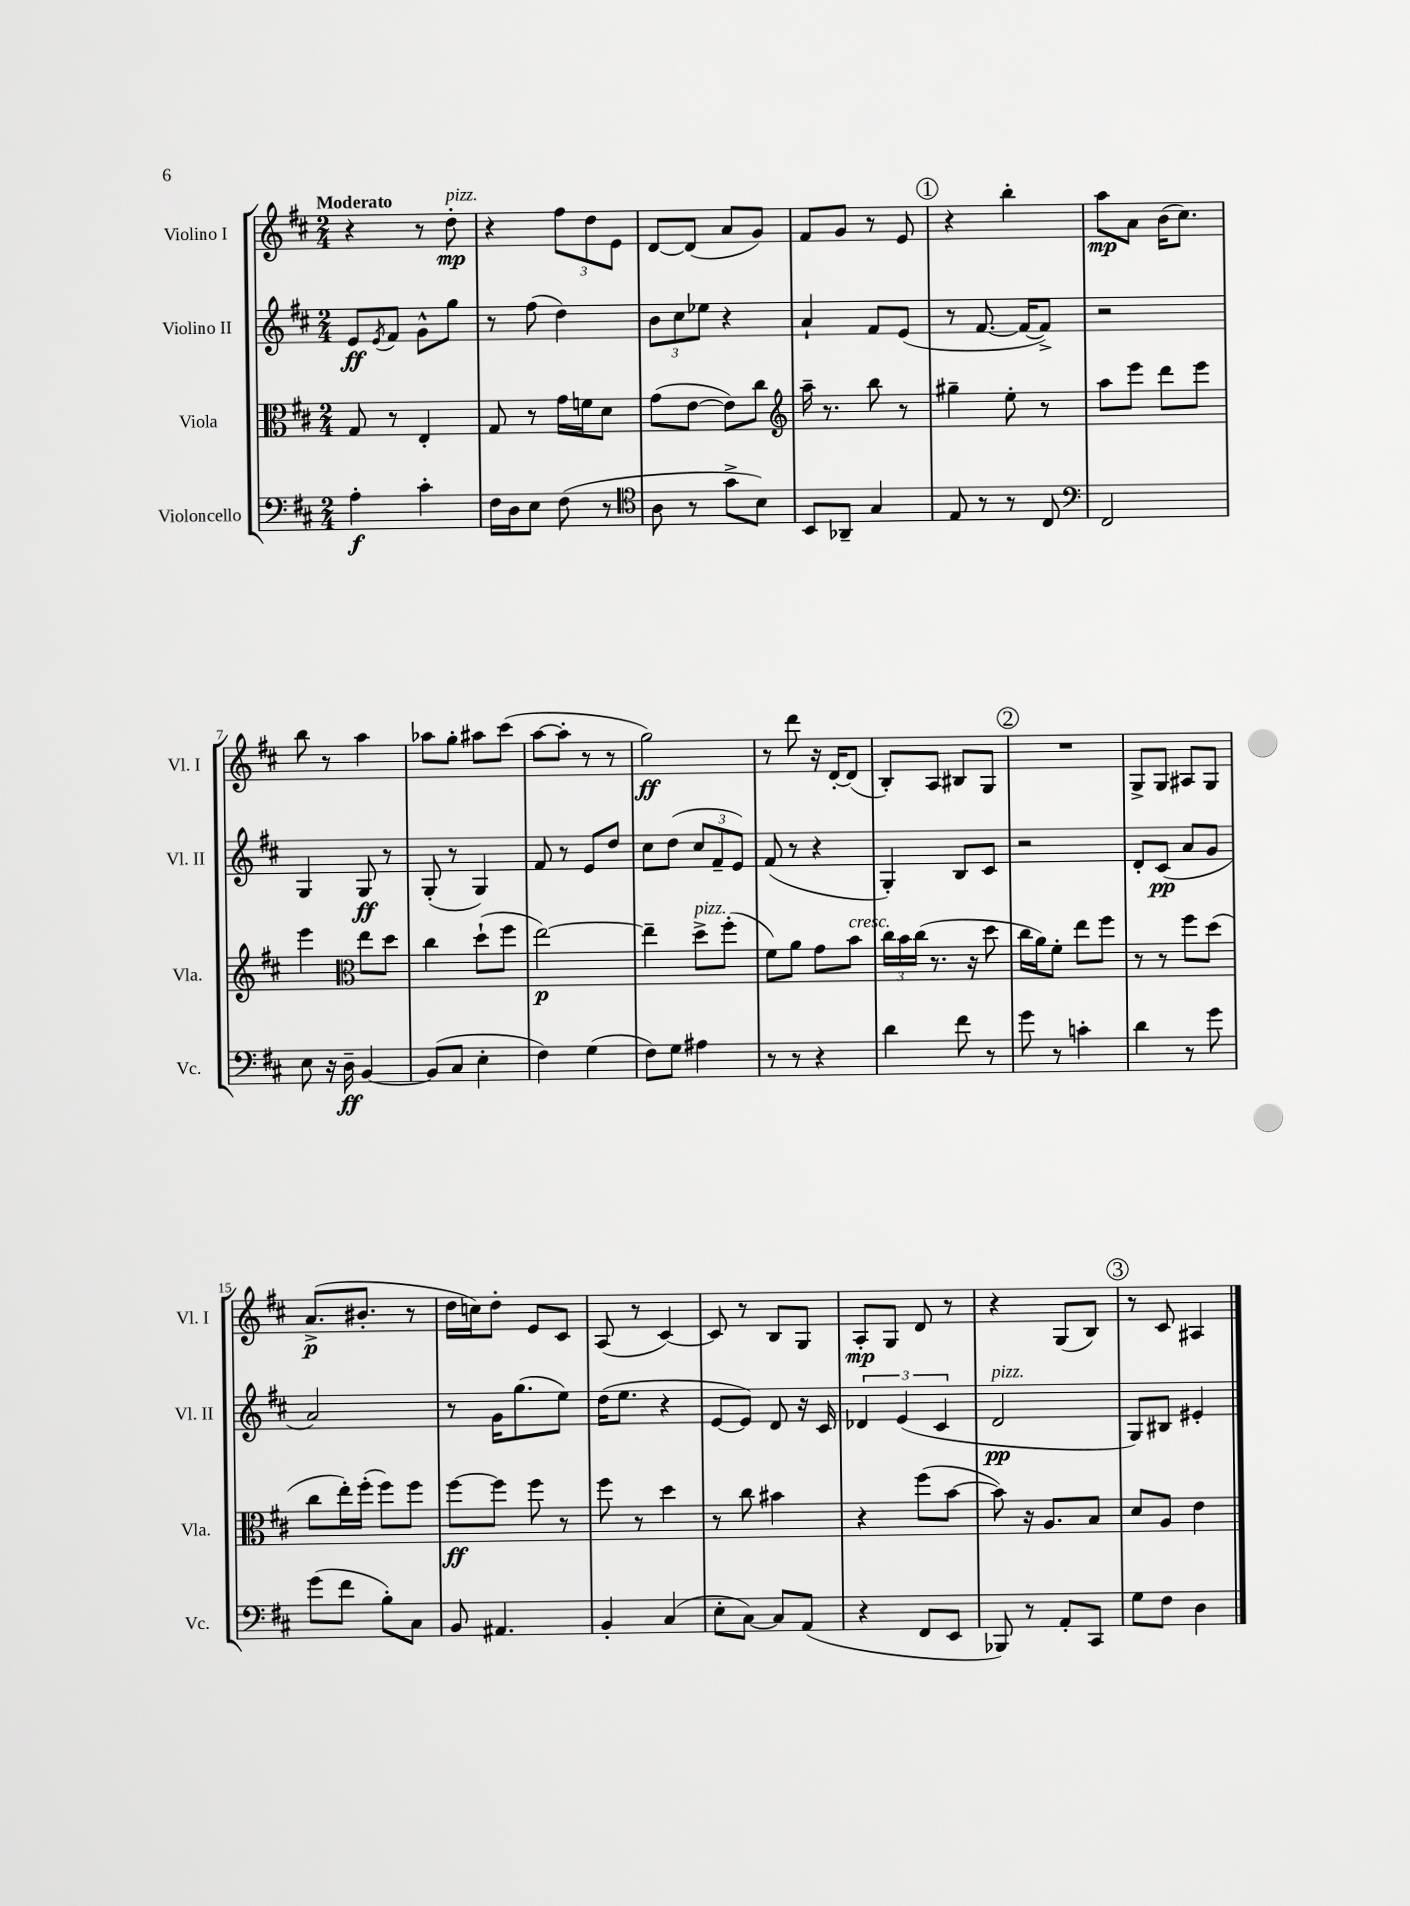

**kern	**kern	**kern	**kern
*staff4	*staff3	*staff2	*staff1
*clefF4	*clefC3	*clefG2	*clefG2
*k[f#c#]	*k[f#c#]	*k[f#c#]	*k[f#c#]
*M2/4	*M2/4	*M2/4	*M2/4
4A'	8G	8e	4r
.	.	8qe	.
.	8r	8f#	.
4c#'	4E'	8g^^	8r
.	.	8gg	8dd'
=	=	=	=
16F#	8G	8r	4r
16D	.	.	.
8E	8r	(8ff#	.
(8F#	16g	4dd)	12ff#
.	16f	.	.
.	.	.	12dd
8r	8d	.	.
.	.	.	12e
=	=	=	=
*clefC4	*	*	*
8A	(8g	12b	[8d
.	.	12cc#	.
8r	[8e	.	(8d]
.	.	12ee-	.
8g^	8e])	4r	8a
8B)	8cc#	.	8g)
=	=	=	=
*	*clefG2	*	*
8BB	16aa~	4a`	8f#
.	8.r	.	.
8AA-~	.	.	8g
4G	8bb	8f#	8r
.	8r	(8e	8e
=	=	=	=
8E	4gg#~	8r	4r
8r	.	[8.f#	.
8r	8ee'	.	4bb'
.	.	16f#_	.
8C#	8r	8f#^])	.
=	=	=	=
*clefF4	*	*	*
2FF#	8aa	2r	8aa
.	8eee	.	8a
.	8ddd	.	(16b
.	.	.	8.cc#)
.	8eee	.	.
=	=	=	=
8E	4eee	4G	8bb
16r	.	.	8r
16D~	.	.	.
*	*clefC3	*	*
[4BB	8ee	8G	4aa
.	8dd	8r	.
=	=	=	=
(8BB]	4cc#	(8G'	8aa-
8C#	.	8r	8gg'
4E'	(8dd`	4G)	8aa#
.	8ff#	.	(8ccc#
=	=	=	=
4F#)	[2ee)	8f#	[8aa
.	.	8r	8aa']
(4G	.	8e	8r
.	.	8dd	8r
=	=	=	=
8F#)	4ee~]	8cc#	2gg)
8G	.	(8dd	.
4A#	8dd^	12cc#	.
.	.	12f#~	.
.	(8ff#'	.	.
.	.	12e)	.
=	=	=	=
8r	8f#)	(8f#	8r
8r	8a	8r	8ddd
4r	8g	4r	16r
.	.	.	[16d'
.	8b	.	(8d]
=	=	=	=
4d	24cc#	4G')	8B')
.	24b	.	.
.	(24cc#	.	.
.	8.r	.	8A
8f#	.	8B	8B#
.	16r	.	.
8r	8dd	8c#	8G
=	=	=	=
8g	16cc#	2r	2r
.	16a)	.	.
8r	8f#'	.	.
4c'	8ee	.	.
.	8ff#	.	.
=	=	=	=
4d	8r	8d'	8G^
.	8r	(8c#	8G
8r	8ff#	8a	8A#
8g	(8dd	8g	8G
=	=	=	=
(8g	8cc#	2a)	(8.a^
8f#	16ee')	.	.
.	(16ff#'	.	8.b#'
8B')	8ff#)	.	.
8C#	8ff#	.	8r
=	=	=	=
8BB	[8ff#	8r	16dd
.	.	.	16cc)
4.AA#	8ff#]	16g	8dd'
.	.	(8.gg	.
.	8ff#	.	8e
.	8r	8ee)	8c#
=	=	=	=
4BB'	8ff#	(16dd	(8A
.	.	8.ee	.
.	8r	.	8r
(4C#	4dd	4r	[4c#)
=	=	=	=
8E'	8r	[8e	8c#]
[8C#)	8cc#	8e])	8r
8C#]	4b#	8d	8B
(8AA	.	16r	8G
.	.	16c#	.
=	=	=	=
4r	4r	6d-	8A'
.	.	.	8G
.	.	(6e	.
8FF#	(8ff#	.	8d
.	.	6c#	.
8EE	[8b	.	8r
=	=	=	=
8BBB-)	8b])	2d	4r
8r	16r	.	.
.	8.A	.	.
8AA'	.	.	(8G
8CC#	8B	.	8B)
=	=	=	=
8G	8d	8G)	8r
8F#	8A	8B#	8c#
4D	4e	4e#'	4A#
==	==	==	==
*-	*-	*-	*-
